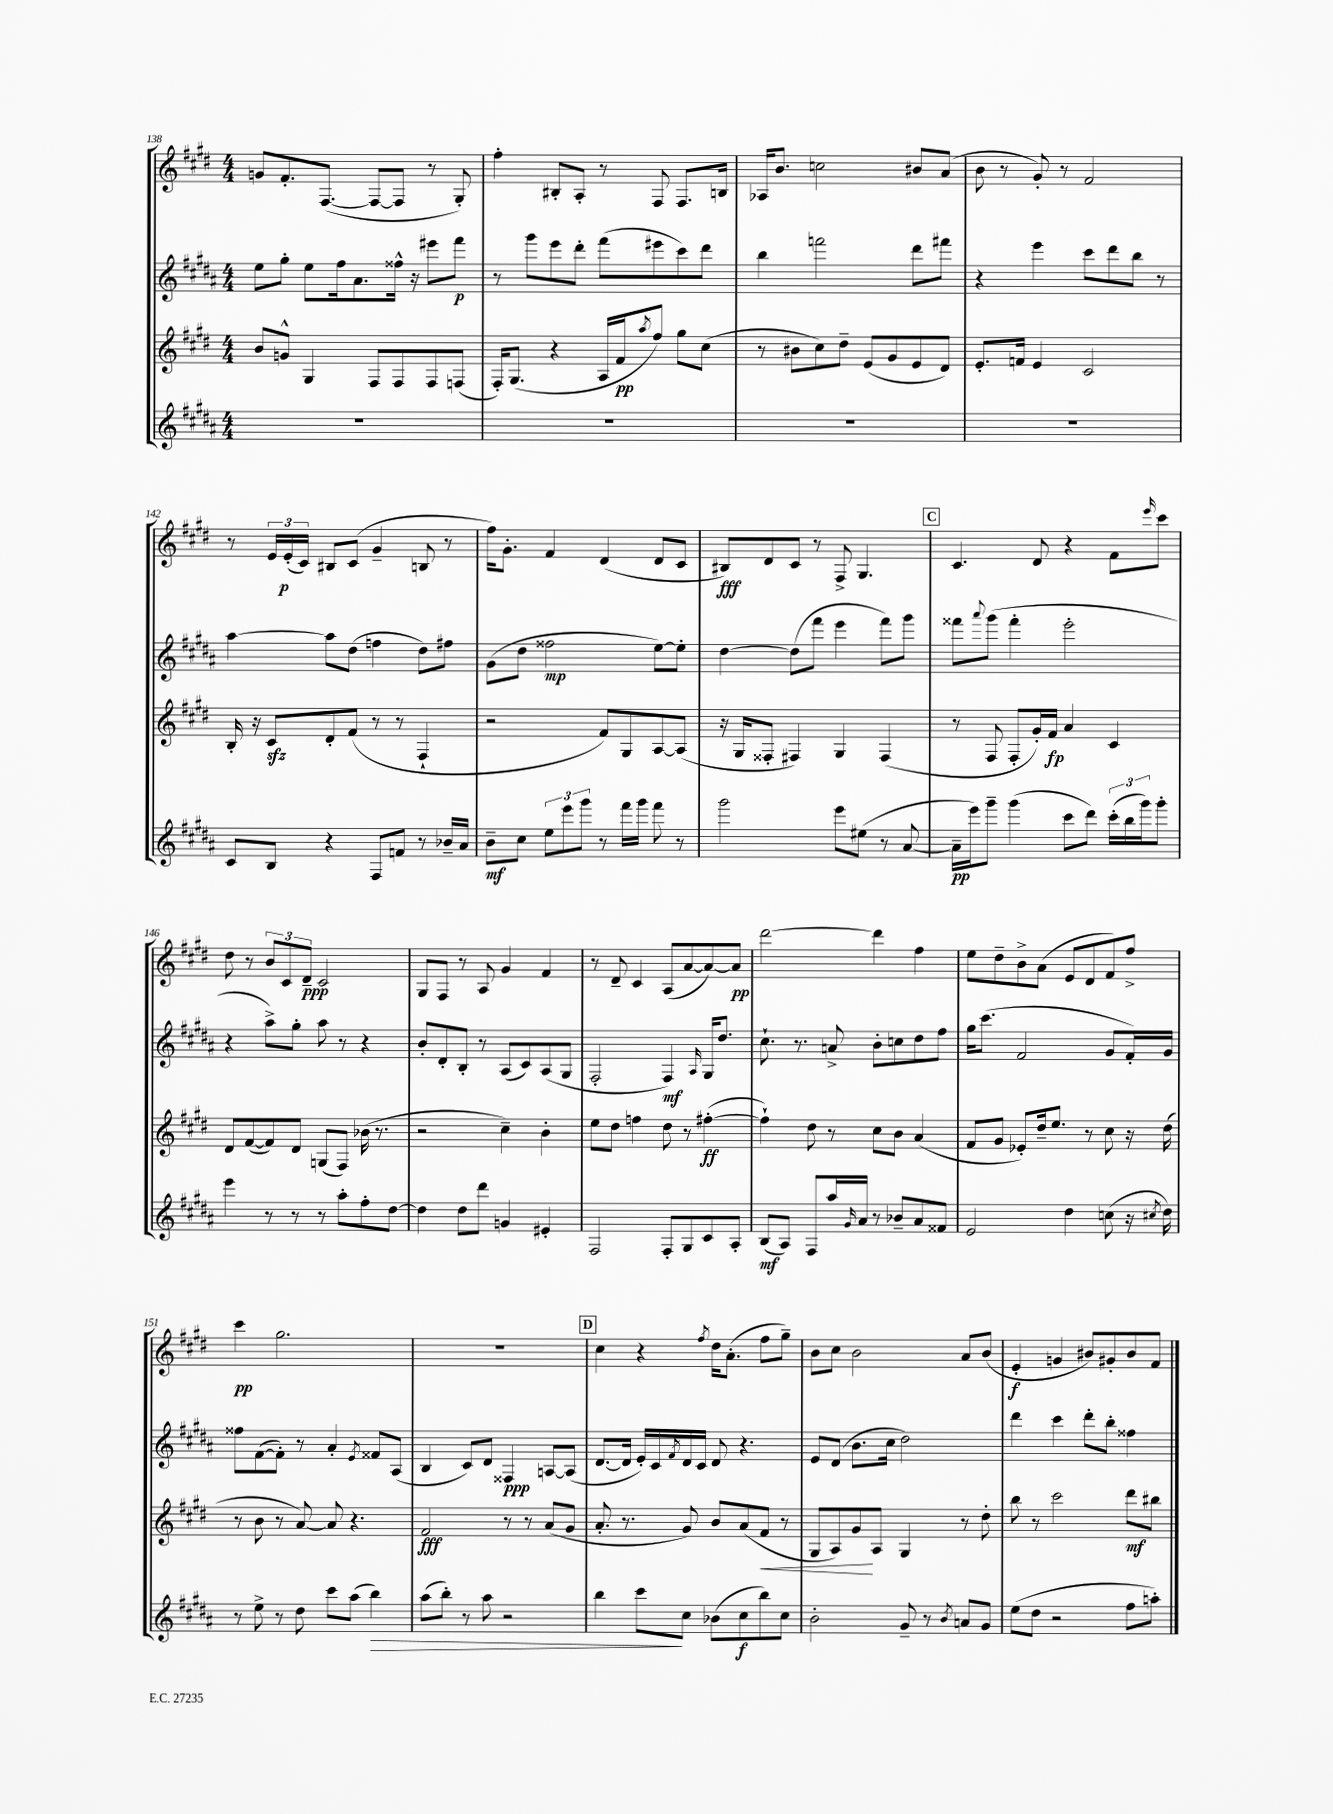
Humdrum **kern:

**kern	**kern	**kern	**kern
*staff4	*staff3	*staff2	*staff1
*clefG2	*clefG2	*clefG2	*clefG2
*k[f#c#g#d#a#]	*k[f#c#g#d#]	*k[f#c#g#d#a#]	*k[f#c#g#d#]
*M4/4	*M4/4	*M4/4	*M4/4
1r	8b	8ee	8g
.	8g^^	8gg#'	8.f#'
.	4G#	8ee	.
.	.	.	([8.F#
.	.	16ff#	.
.	.	8.a#	.
.	8F#	.	8F#_
.	8F#	16ff##^^	8F#]
.	.	16r	.
.	8F#	8eee#	8r
.	(8F	8fff#	8G#')
=	=	=	=
1r	16F#')	8r	4ff#'
.	(8.G#	.	.
.	.	8ggg#	.
.	4r	8eee	8B#'
.	.	8ddd#'	8A'
.	16A	(8fff#	8r
.	16f#	.	.
.	8qaa	.	.
.	8ff#)	8eee#	8F#
.	8gg#	8ccc#)	8.F#
.	(8cc#	8ddd#	.
.	.	.	16B
=	=	=	=
1r	8r	4bb	16A-
.	.	.	8.b
.	8b#	.	.
.	8cc#)	2fff	2cc
.	8dd#~	.	.
.	(8e	.	.
.	8g#	.	.
.	8e	8ddd#	8b#
.	8d#)	8fff#	(8a
=	=	=	=
1r	8.e'	4r	8b
.	.	.	8r
.	16f	.	.
.	4e	4eee	8g#')
.	.	.	8r
.	2c#	8ccc#	2f#
.	.	8ddd#	.
.	.	8bb	.
.	.	8r	.
=	=	=	=
8c#	16B'	[4aa#	8r
.	16r	.	.
8B	8c#	.	24e
.	.	.	(24e'
.	.	.	24c#)
4r	8d#'	8aa#]	8B#
.	(8f#	(8dd#	(8c#
8F#	8r	4ff	4g#~
8f	8r	.	.
8r	4F#`	8dd#)	8B
16b-~	.	8ff#	8r
16a#	.	.	.
=	=	=	=
8b~	2r	(8g#	16ff#)
.	.	.	8.g#'
8cc#	.	8dd#	.
12ee	.	2ff##	4f#
12eee	.	.	.
12ggg#	.	.	.
8r	8f#)	.	(4d#
16fff#	8G#	.	.
16ggg#	.	.	.
8fff#	[8A	[8ee)	8d#
8r	(8A]	8ee']	8c#
=	=	=	=
2ggg#	16r	[4dd#	8B#)
.	16G#	.	.
.	8F##'	.	8d#
.	4F#)	(8dd#]	8c#
.	.	8fff#	8r
8eee	4G#	4eee	8F#^
(8ee#	.	.	4.G#
8r	(4F#	8fff#)	.
[8a#	.	8ggg#	.
=	=	=	=
16a#~]	8r	8fff##	4.c#
16eee)	.	.	.
.	.	8qqaaa#	.
8ggg#~	8F#	(8ggg#	.
(4ggg#	8F#'	4fff##'	.
.	16g#')	.	8d#
.	16f#	.	.
8ccc#	4a	2eee'	4r
8ddd#)	.	.	.
(24ccc#'	4c#	.	8f#
24bb	.	.	.
24ggg#)	.	.	.
.	.	.	16qqeee
8ggg#'	.	.	8ccc#
=	=	=	=
4eee	8d#	4r	8dd#
.	([8f#	.	8r
8r	8f#])	8aa#^)	12b
.	.	.	12c#
8r	8d#	8gg#'	.
.	.	.	12d#~
8r	(8G	8aa#	2c#
8aa#'	8F#)	8r	.
8ff#'	(16b-	4r	.
.	8.r	.	.
[8dd#	.	.	.
=	=	=	=
4dd#]	2r	8b'	8G#
.	.	8d#'	8F#
8dd#	.	8B'	8r
8ddd#	.	8r	8A
4g	4cc#~)	(8A#	4g#
.	.	8c#)	.
4e#'	4b'	(8A#	4f#
.	.	8G#	.
=	=	=	=
2F#	8ee	2F#'	8r
.	8dd#	.	8d#~
.	4ff	.	4c#
8F#'	8dd#	4F#)	(8A
8G#	8r	.	[8a
.	.	16qqA#	.
8c#	([4ff#'	16G#	8a_)
.	.	8.dd#	.
8A#'	.	.	8a]
=	=	=	=
(8B	4ff#`])	8.cc#`	[2ddd#
8A#)	.	.	.
.	.	8.r	.
8F#	8dd#	.	.
16aa#	8r	8a^	.
16qqg#	.	.	.
16a#	.	.	.
8r	8cc#	8b'	4ddd#]
8b-~	8b	8cc	.
8a#	(4a	8dd#	4ff#
8f##	.	8ff#	.
=	=	=	=
2e	8f#	16gg#	8ee
.	.	(8.ccc#	.
.	8g#	.	8dd#~
.	8e-')	2f#	8b^
.	16dd#~	.	(8a
.	8.ee	.	.
4dd#	.	.	8e
.	8r	.	8d#
(8cc	8cc#	8g#	8f#)
16r	16r	16f#')	8ff#^
8qcc#	.	.	.
16dd#)	(16dd#	16g#	.
=	=	=	=
8r	8r	8ff##	4ccc#
8ee^	8b	([8f#	.
8r	8r	8f#'])	2.gg#
8dd#	[8a)	8r	.
8ccc#	8a]	4a#'	.
(8aa#	4.r	.	.
.	.	8qe	.
4bb)	.	8f##	.
.	.	(8A#	.
=	=	=	=
(8aa#	2f#	4B	1r
8bb')	.	.	.
8r	.	8c#)	.
8aa#	.	8d#	.
2r	8r	4F##	.
.	8r	.	.
.	(8a	[8A	.
.	8g#	(8A]	.
=	=	=	=
4bb	8.a'	[8.d#	4cc#
.	8.r	16d#]	.
8ccc#	.	16e')	4r
.	.	16c#	.
.	.	8qf#	.
8cc#	8g#)	16d#	.
.	.	16c#	.
.	.	.	8qff#
(8b-	8b	8d#	16dd#
.	.	.	(8.a'
8cc#	(8a	4.r	.
8bb)	8f#	.	8ff#
8cc#	8r	.	8gg#~)
=	=	=	=
2b'	8G#	8e	8b
.	8A)	(8d#	8cc#
.	8g#	8.b	2b
.	8A	.	.
.	.	16cc#	.
8g#~	4G#	2dd#)	.
8r	.	.	.
8qb	.	.	.
8a	8r	.	8a
8g#	8dd#'	.	(8b
=	=	=	=
(8ee	8bb	4ddd#	4e'
8dd#	8r	.	.
2r	2ccc#	4ccc#	4g
.	.	8ddd#'	8b#)
.	.	8bb'	8g#'
8ff#	8ddd#	4ff##	8b#
8aa')	8bb#	.	8f#
==	==	==	==
*-	*-	*-	*-
